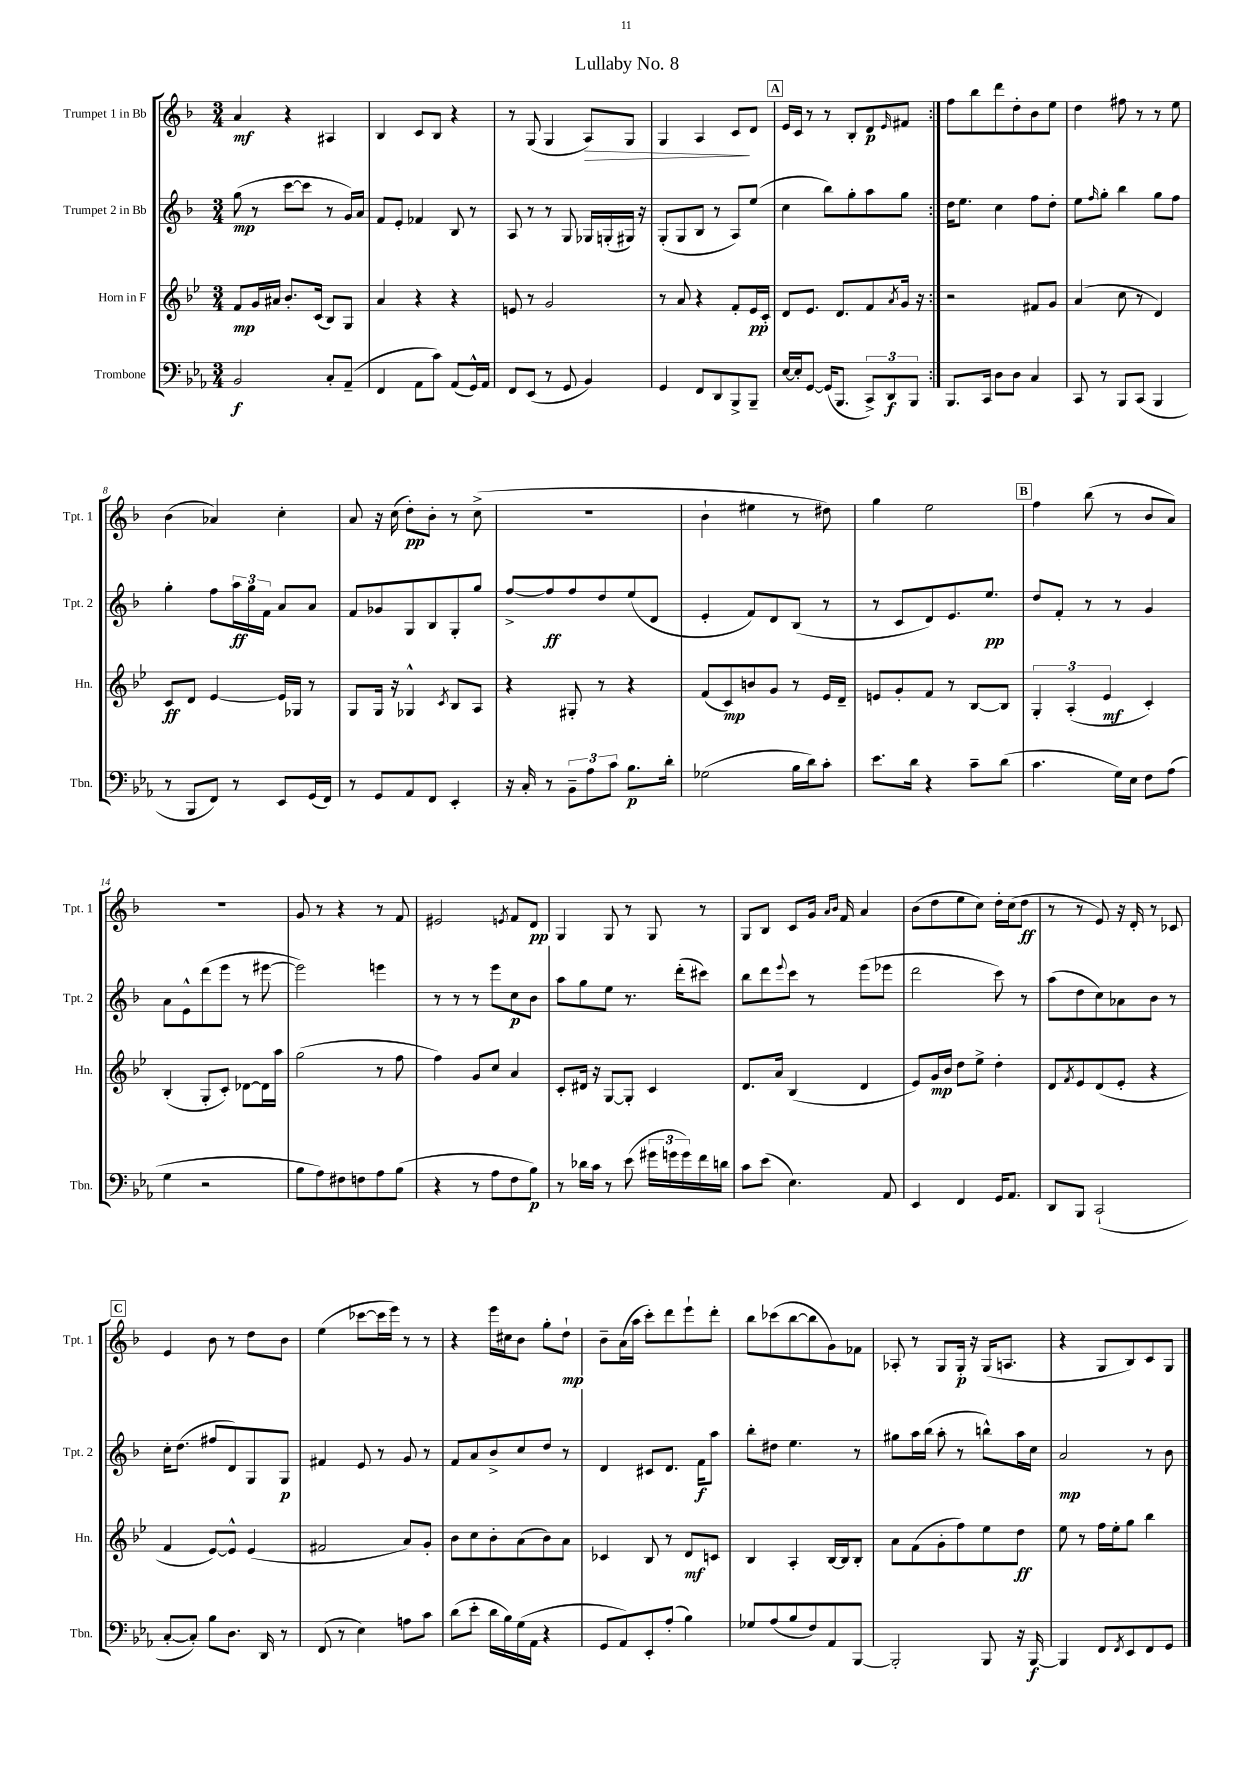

**kern	**dynam	**kern	**dynam	**kern	**dynam	**kern	**dynam
*part4	*part4	*part3	*part3	*part2	*part2	*part1	*part1
*staff4	*staff4	*staff3	*staff3	*staff2	*staff2	*staff1	*staff1
*I"Trombone	*	*I"Horn in F	*	*I"Trumpet 2 in Bb	*	*I"Trumpet 1 in Bb	*
*I'Tbn.	*	*I'Hn.	*	*I'Tpt. 2	*	*I'Tpt. 1	*
*clefF4	*	*clefG2	*	*clefG2	*	*clefG2	*
*k[b-e-a-]	*	*k[b-e-]	*	*k[b-]	*	*k[b-]	*
*M3/4	*	*M3/4	*	*M3/4	*	*M3/4	*
=1	=1	=1	=1	=1	=1	=1	=1
2BB-/	f	8f/L	mp	(8gg\	mp	4a/	mf
.	.	16g/L	.	8r	.	.	.
.	.	16a#X/JJ	.	.	.	.	.
.	.	8.b-'/L	.	[8ccc\L	.	4r	.
.	.	.	.	8ccc\J]	.	.	.
.	.	(16c/Jk	.	.	.	.	.
8C'/L	.	8B-/L)	.	8r	.	4A#X/	.
(8AA-~/J	.	8G/J	.	16g/LL)	.	.	.
.	.	.	.	16a/JJ	.	.	.
=2	=2	=2	=2	=2	=2	=2	=2
4FF/	.	4a/	.	8f/L	.	4B-/	.
.	.	.	.	8e'/J	.	.	.
8AA-\L	.	4r	.	4f-X/	.	8c/L	.
8c\J)	.	.	.	.	.	8B-/J	.
(8AA-/L	.	4r	.	8B-/	.	4r	.
16GG^^/L)	.	.	.	8r	.	.	.
16AA-/JJ	.	.	.	.	.	.	.
=3	=3	=3	=3	=3	=3	=3	=3
8FF/L	.	8en/	.	8A/	.	8r	.
(8EE-/J	.	8r	.	8r	.	(8G/	.
8r	.	2g/	.	8r	.	4G/	.
8GG/	.	.	.	8G/	.	.	.
!	!	!	!	!	!	!	!LO:HP:b
4BB-/)	.	.	.	16G-X/LL	.	8A/L)	>
.	.	.	.	(16Gn'/	.	.	.
.	.	.	.	16G#X/JJ)	.	8G/J	.
.	.	.	.	16r	.	.	.
=4	=4	=4	=4	=4	=4	=4	=4
4GG/	.	8r	.	(8G'/L	.	4G/	.
.	.	8a/	.	8G/	.	.	.
8FF/L	.	4r	.	8B-/J	.	4A/	.
8DD/	.	.	.	8r	.	.	.
8BBB-^/	.	8f'/L	.	8A/L)	.	8c/L	.
8BBB-~/J	.	16e-/L	pp	(8ee/J	.	8d/J	]
.	.	16c'/JJ	.	.	.	.	.
!!LO:REH:place=s1:t=A
=5	=5	=5	=5	=5	=5	=5	=5
[16E-/LL	.	8d/L	.	4cc\	.	16e/LL	.
16E-'/J]	.	.	.	.	.	16c/JJ	.
[8GG/J	.	8.e-/J	.	.	.	8r	.
(16GG/KL]	.	.	.	8bb-\L)	.	8r	.
8.BBB-/J	.	8.d/L	.	.	.	.	.
.	.	.	.	8gg'\	.	8B-'/L	.
12CC^/L)	.	8f/	.	8aa\	.	8d/	p
12DD/	f	.	.	.	.	.	.
.	.	8qa/	.	.	.	16qqe/	.
.	.	16g/Jk	.	8gg\J	.	8f#X/J	.
12BBB-/J	.	.	.	.	.	.	.
.	.	16r	.	.	.	.	.
=6:|!	=6:|!	=6:|!	=6:|!	=6:|!	=6:|!	=6:|!	=6:|!
8.BBB-/L	.	2r	.	16dd\KL	.	8ff\L	.
.	.	.	.	8.ee\J	.	.	.
.	.	.	.	.	.	8bb-\	.
16CC/Jk	.	.	.	.	.	.	.
8D\L	.	.	.	4cc\	.	8ddd\	.
8D\J	.	.	.	.	.	8dd'\	.
4C/	.	8f#X/L	.	8ff\L	.	8b-\	.
.	.	8g/J	.	8dd'\J	.	8ee\J	.
=7	=7	=7	=7	=7	=7	=7	=7
8CC/	.	(4a/	.	8ee\L	.	4dd\	.
.	.	.	.	16qqff/	.	.	.
8r	.	.	.	8gg'\J	.	.	.
8BBB-/L	.	8cc\	.	4bb-\	.	8ff#X\	.
(8CC/J	.	8r	.	.	.	8r	.
4BBB-/	.	4d/)	.	8gg\L	.	8r	.
.	.	.	.	8ff\J	.	8ee\	.
!!LO:LB:g=z
=8	=8	=8	=8	=8	=8	=8	=8
8r	.	8c/L	ff	4gg'\	.	(4b-\	.
8BBB-/L	.	8d/J	.	.	.	.	.
8FF/J)	.	[4e-/	.	8ff\L	.	4a-X/)	.
8r	.	.	.	24aa\L	ff	.	.
.	.	.	.	24gg\	.	.	.
.	.	.	.	24f\JJ	.	.	.
8EE-/L	.	16e-/LL]	.	8a/L	.	4cc'\	.
.	.	16G-X/JJ	.	.	.	.	.
(16GG/L	.	8r	.	8a/J	.	.	.
16FF/JJ)	.	.	.	.	.	.	.
=9	=9	=9	=9	=9	=9	=9	=9
8r	.	8G/L	.	8f/L	.	8a/	.
8GG/L	.	16G/Jk	.	8g-X/	.	16r	.
.	.	16r	.	.	.	(16cc\	.
8AA-/	.	4G-X^^/	.	8G/	.	8dd'\L)	pp
8FF/J	.	.	.	8B-/	.	8b-'\J	.
.	.	8qc/	.	.	.	.	.
4EE-'/	.	8B-/L	.	8G'/	.	8r	.
.	.	8A/J	.	8gg/J	.	(8cc^\	.
=10	=10	=10	=10	=10	=10	=10	=10
16r	.	4r	.	[8ff^/L	.	2.r	.
16C'/	.	.	.	.	.	.	.
8r	.	.	.	8ff/]	ff	.	.
12BB-~\L	.	8G#X'/	.	8ff/	.	.	.
12A-\	.	.	.	.	.	.	.
.	.	8r	.	8dd/	.	.	.
12c\J	.	.	.	.	.	.	.
8.B-\L	p	4r	.	(8ee/	.	.	.
.	.	.	.	8d/J	.	.	.
16d'\Jk	.	.	.	.	.	.	.
=11	=11	=11	=11	=11	=11	=11	=11
(2G-X\	.	(8f/L	.	4e'/	.	4b-`\	.
.	.	8c/)	mp	.	.	.	.
.	.	8bn/	.	8f/L)	.	4ee#X\	.
.	.	8g/J	.	8d/	.	.	.
16B-\LL	.	8r	.	(8B-/J	.	8r	.
16d\J)	.	.	.	.	.	.	.
8c'\J	.	16e-/LL	.	8r	.	8dd#X\)	.
.	.	16d~/JJ	.	.	.	.	.
=12	=12	=12	=12	=12	=12	=12	=12
8.e-\L	.	8en/L	.	8r	.	4gg\	.
.	.	8g'/	.	8c/L	.	.	.
16d\Jk	.	.	.	.	.	.	.
4r	.	8f/J	.	8d/)	.	2ee\	.
.	.	8r	.	8.e/	.	.	.
8c~\L	.	[8B-/L	.	.	.	.	.
.	.	.	.	8.ee/J	pp	.	.
(8d\J	.	8B-/J]	.	.	.	.	.
!!LO:REH:place=s1:t=B
=13	=13	=13	=13	=13	=13	=13	=13
4.c\	.	6G'/	.	8dd/L	.	4ff\	.
.	.	.	.	8f'/J	.	.	.
.	.	(6A'/	.	.	.	.	.
.	.	.	.	8r	.	(8bb-\	.
.	.	6e-/	mf	.	.	.	.
16G\LL)	.	.	.	8r	.	8r	.
16E-\JJ	.	.	.	.	.	.	.
8F\L	.	4c'/)	.	4g/	.	8b-/L	.
(8A-\J	.	.	.	.	.	8a/J)	.
!!LO:LB:g=z
=14	=14	=14	=14	=14	=14	=14	=14
4G\	.	(4B-'/	.	8a\L	.	2.r	.
.	.	.	.	8e^^\	.	.	.
2r	.	8G'/L	.	(8ddd\	.	.	.
.	.	8c'/J)	.	8eee\J	.	.	.
.	.	[8d-X\L	.	8r	.	.	.
.	.	16d-\L]	.	[8eee#X\	.	.	.
.	.	16aa\JJ	.	.	.	.	.
=15	=15	=15	=15	=15	=15	=15	=15
8B-\L	.	(2gg\	.	2eee#\])	.	8g/	.
8A-\)	.	.	.	.	.	8r	.
8F#X\	.	.	.	.	.	4r	.
8Fn\	.	.	.	.	.	.	.
8A-\	.	8r	.	4eeen\	.	8r	.
(8B-\J	.	8ff\	.	.	.	8f/	.
=16	=16	=16	=16	=16	=16	=16	=16
4r	.	4ff\)	.	8r	.	2e#X/	.
.	.	.	.	8r	.	.	.
8r	.	8g/L	.	8r	.	.	.
8A-\L	.	8cc/J	.	8eee\L	.	.	.
.	.	.	.	.	.	8qen/	.
8F\	.	4a/	.	8cc\	p	8f/L	.
8B-\J)	p	.	.	8b-\J	.	8d/J	pp
=17	=17	=17	=17	=17	=17	=17	=17
8r	.	8c'/L	.	8aa\L	.	4G/	.
16d-X\LL	.	16d#X/Jk	.	8gg\	.	.	.
16c\JJ	.	16r	.	.	.	.	.
8r	.	[8G/L	.	8ee\J	.	8G/	.
(8e-\	.	8G'/J]	.	8.r	.	8r	.
24g#X\LL	.	4c/	.	.	.	8G/	.
24gn\	.	.	.	.	.	.	.
.	.	.	.	(16ddd'\KL	.	.	.
24g\)	.	.	.	.	.	.	.
16f\	.	.	.	8ccc#X\J)	.	8r	.
16dn\JJ	.	.	.	.	.	.	.
=18	=18	=18	=18	=18	=18	=18	=18
8c\L	.	8.d/L	.	8bb-\L	.	8G/L	.
(8e-\J	.	.	.	8ddd\	.	8B-/J	.
.	.	16a/Jk	.	.	.	.	.
.	.	.	.	8qqeee/	.	.	.
4.E-\)	.	(4B-/	.	8ccc\J	.	8c/L	.
.	.	.	.	8r	.	16g/Jk	.
.	.	.	.	.	.	16qqa/LL	.
.	.	.	.	.	.	16qqb-/JJ	.
.	.	.	.	.	.	16f/	.
.	.	4d/	.	(8eee\L	.	4a/	.
8AA-/	.	.	.	8eee-X\J	.	.	.
=19	=19	=19	=19	=19	=19	=19	=19
4EE-/	.	8e-/L)	.	2ddd\	.	(8b-\L	.
.	.	16g/L	mp	.	.	8dd\	.
.	.	16b-/JJ	.	.	.	.	.
4FF/	.	8dd\L	.	.	.	8ee\	.
.	.	8ee-^\J	.	.	.	8cc\J)	.
16GG/KL	.	4dd'\	.	8ccc\)	.	16dd'\LL	.
8.AA-/J	.	.	.	.	.	(16cc\J	.
.	.	.	.	8r	.	8dd\J	ff
=20	=20	=20	=20	=20	=20	=20	=20
8DD/L	.	8d/L	.	(8aa\L	.	8r	.
.	.	8qf/	.	.	.	.	.
8BBB-/J	.	8e-/	.	8dd\	.	8r	.
(2CC`/	.	(8d/	.	8cc\)	.	8e/)	.
.	.	8e-'/J	.	8a-X\	.	16r	.
.	.	.	.	.	.	16d'/	.
.	.	4r	.	8b-\J	.	8r	.
.	.	.	.	8r	.	8c-X/	.
!!LO:LB:g=z
!!LO:REH:place=s1:t=C
=21	=21	=21	=21	=21	=21	=21	=21
[8C'/L	.	4f/	.	16cc'\KL	.	4e/	.
.	.	.	.	(8.dd\J	.	.	.
8C'/J])	.	.	.	.	.	.	.
8B-\L	.	[8e-/L)	.	8ff#X/L	.	8b-\	.
8.D\J	.	8e-^^/J]	.	8d/)	.	8r	.
.	.	(4e-/	.	8G/	.	8dd\L	.
16DD/	.	.	.	.	.	.	.
8r	.	.	.	8G/J	p	8b-\J	.
=22	=22	=22	=22	=22	=22	=22	=22
(8FF/	.	2f#X/	.	4f#X/	.	(4ee\	.
8r	.	.	.	.	.	.	.
4E-\)	.	.	.	8e/	.	[8ccc-X\L	.
.	.	.	.	8r	.	16ccc-\L]	.
.	.	.	.	.	.	16eee\JJ)	.
8An\L	.	8a/L)	.	8g/	.	8r	.
8c\J	.	8g'/J	.	8r	.	8r	.
=23	=23	=23	=23	=23	=23	=23	=23
(8d\L	.	8b-\L	.	8f/L	.	4r	.
8e-'\J	.	8cc\	.	8a/	.	.	.
16d\LL	.	8b-'\	.	8b-^/	.	16eee\LL	.
16B-\)	.	.	.	.	.	16cc#X\J	.
(16G\	.	(8a\	.	8cc/	.	8b-\J	.
16AA-\JJ	.	.	.	.	.	.	.
4r	.	8b-\)	.	8dd/J	.	8gg'\L	.
.	.	8a\J	.	8r	.	8dd`\J	mp
=24	=24	=24	=24	=24	=24	=24	=24
8GG/L	.	4c-X/	.	4d/	.	8b-~\L	.
8AA-/)	.	.	.	.	.	(16a\L	.
.	.	.	.	.	.	16aa\JJ	.
8EE-'/	.	8B-/	.	8c#X/L	.	8ccc'\L)	.
(8A-'/J	.	8r	.	8.d/J	.	8ddd\	.
4B-\)	.	8d/L	mf	.	.	8eee`\	.
.	.	.	.	16f\KL	f	.	.
.	.	8cn/J	.	8aa\J	.	8ddd'\J	.
=25	=25	=25	=25	=25	=25	=25	=25
8G-X/L	.	4B-/	.	8bb-'\L	.	8bb-\L	.
(8A-/	.	.	.	8dd#X\J	.	(8ccc-X\	.
8B-/	.	4A'/	.	4.ee\	.	[8bb-\	.
8F/)	.	.	.	.	.	8bb-\]	.
8AA-/	.	[16B-/LL	.	.	.	8g\)	.
.	.	16B-/J]	.	.	.	.	.
[8BBB-/J	.	8B-'/J	.	8r	.	8f-X\J	.
=26	=26	=26	=26	=26	=26	=26	=26
2BBB-'/]	.	8a\L	.	8gg#X\L	.	8A-X'/	.
.	.	(8f\	.	16aa\L	.	8r	.
.	.	.	.	(16bb-\JJ	.	.	.
.	.	8g'\	.	8aa'\	.	8G/L	.
.	.	8ff\)	.	8r	.	16G'/Jk	p
.	.	.	.	.	.	16r	.
8BBB-/	.	8ee-\	.	8bbn^^\L)	.	(16G/KL	.
.	.	.	.	.	.	8.An/J	.
16r	.	8dd\J	ff	16aa\L	.	.	.
[16BBB-/	f	.	.	16cc\JJ	.	.	.
=27	=27	=27	=27	=27	=27	=27	=27
4BBB-/]	.	8ee-\	.	2a/	mp	4r	.
.	.	8r	.	.	.	.	.
8FF/L	.	16ff\LL	.	.	.	8G/L	.
.	.	16ee-'\J	.	.	.	.	.
8qFF/	.	.	.	.	.	.	.
8EE-/	.	8gg\J	.	.	.	8B-/)	.
8FF/	.	4bb-\	.	8r	.	8c/	.
8GG/J	.	.	.	8b-\	.	8G/J	.
==	==	==	==	==	==	==	==
*-	*-	*-	*-	*-	*-	*-	*-
